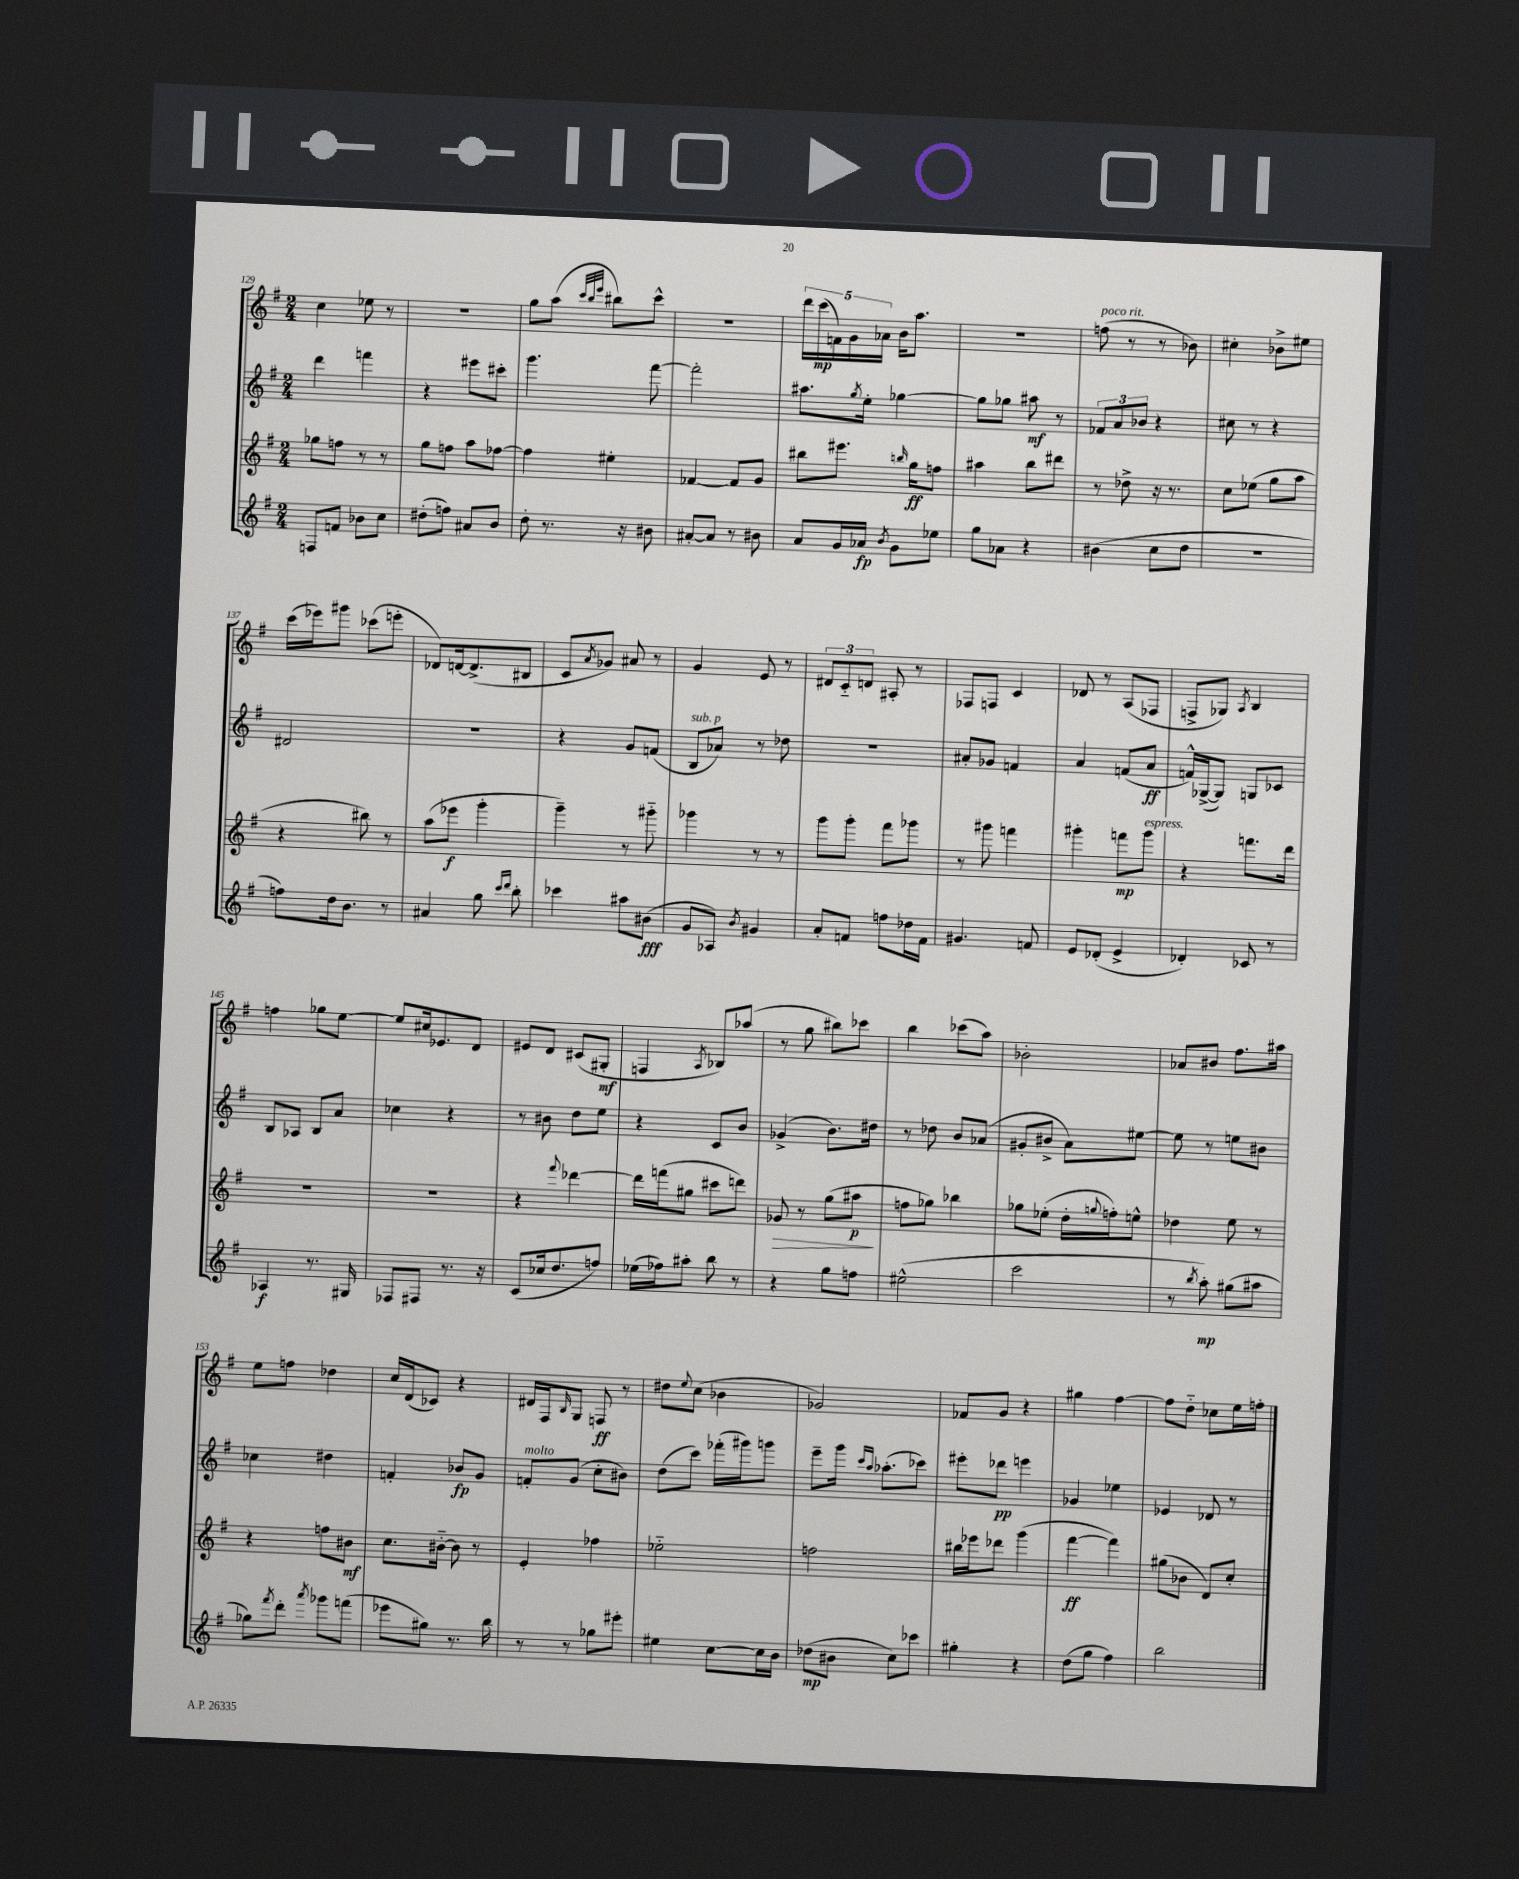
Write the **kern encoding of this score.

**kern	**dynam	**kern	**dynam	**kern	**dynam	**kern	**dynam
*part4	*part4	*part3	*part3	*part2	*part2	*part1	*part1
*staff4	*staff4	*staff3	*staff3	*staff2	*staff2	*staff1	*staff1
*clefG2	*	*clefG2	*	*clefG2	*	*clefG2	*
*k[f#]	*	*k[f#]	*	*k[f#]	*	*k[f#]	*
*M2/4	*	*M2/4	*	*M2/4	*	*M2/4	*
=129	=129	=129	=129	=129	=129	=129	=129
8Fn/L	.	8gg-X\L	.	4ddd\	.	4cc\	.
8fn/J	.	8ffn\J	.	.	.	.	.
8b-X\L	.	8r	.	4fffn\	.	8ee-X\	.
8cc\J	.	8r	.	.	.	8r	.
=130	=130	=130	=130	=130	=130	=130	=130
(8dd#X'\L	.	8gg\L	.	4r	.	2r	.
8ffn\J)	.	8ffn\J	.	.	.	.	.
8a#X/L	.	8aa\L	.	8eee#X\L	.	.	.
8b/J	.	[8ff-X\J	.	8ccc#X'\J	.	.	.
=131	=131	=131	=131	=131	=131	=131	=131
8dd'\	.	4ff-\]	.	4.ggg\	.	8gg\L	.
8.r	.	.	.	.	.	(8aa\J	.
.	.	.	.	.	.	32qqccc/LLL	.
.	.	.	.	.	.	32qqbb/	.
.	.	.	.	.	.	32qqeee/JJJ	.
.	.	4ee#X'\	.	.	.	8bb#X\L)	.
16r	.	.	.	.	.	.	.
8b#X\	.	.	.	[8fff#\	.	8ccc^^\J	.
=132	=132	=132	=132	=132	=132	=132	=132
[8a#X'/L	.	[4f-X/	.	2fff#'\]	.	2r	.
8a#/J]	.	.	.	.	.	.	.
8r	.	8f-/L]	.	.	.	.	.
8b#X\	.	8g/J	.	.	.	.	.
=133	=133	=133	=133	=133	=133	=133	=133
8a/L	.	8bb#X\L	.	8.aa#X\L	.	20ddd\LL	.
.	.	.	.	.	.	(20ccc\	mp
.	.	.	.	.	.	20fn\)	.
16g/L	.	8.eee#X\J	.	.	.	.	.
.	.	.	.	.	.	20g\	.
.	.	.	.	8qgg/	.	.	.
16a-X/JJ	fp	.	.	16ee'\Jk	.	.	.
.	.	.	.	.	.	20a-X\JJ	.
8qb/	.	.	.	.	.	.	.
8g\L	.	.	.	[4gg-X\	.	16b\KL	.
.	.	16qqbbn/	.	.	.	.	.
.	.	16gg\KL	ff	.	.	8.aa\J	.
8ee-X\J	.	8ffn\J	.	.	.	.	.
=134	=134	=134	=134	=134	=134	=134	=134
8gg\L	.	4aa#X\	.	8gg-\L]	.	2r	.
8a-X\J	.	.	.	8gg-X\J	.	.	.
4r	.	8bb\L	.	8aa#X\	mf	.	.
.	.	8ddd#X\J	.	8r	.	.	.
=135	=135	=135	=135	=135	=135	=135	=135
!	!	!	!	!	!	!LO:TX:a:i:t=poco rit.	!
(4b#X\	.	8r	.	12f-X/L	.	(8ffn\	.
.	.	.	.	12a/	.	.	.
.	.	8dd-X^\	.	.	.	8r	.
.	.	.	.	12b-X/J	.	.	.
8cc\L	.	16r	.	4r	.	8r	.
.	.	8.r	.	.	.	.	.
8dd\J	.	.	.	.	.	8b-X\)	.
=136	=136	=136	=136	=136	=136	=136	=136
2r	.	8cc\L	.	8cc#X\	.	4cc#X'\	.
.	.	(8ee-X\J	.	8r	.	.	.
.	.	8gg\L	.	4r	.	8b-X^\L	.
.	.	8aa\J	.	.	.	8ee#X\J	.
!!LO:LB:g=z
=137	=137	=137	=137	=137	=137	=137	=137
8ffn\L)	.	4r	.	2d#X/	.	(16ccc\LL	.
.	.	.	.	.	.	16eee-X\J)	.
16dd\k	.	.	.	.	.	8ggg#X\J	.
8.b\J	.	.	.	.	.	.	.
.	.	8bb#X\)	.	.	.	(8ccc-X\L	.
8r	.	8r	.	.	.	8eeen'\J	.
=138	=138	=138	=138	=138	=138	=138	=138
4a#X/	.	(8aa\L	.	2r	.	8d-X/L)	.
.	.	8eee-X\J	f	.	.	[16dn/k	.
.	.	.	.	.	.	(8.d^/]	.
8gg\	.	4ggg'\	.	.	.	.	.
16qqccc/LL	.	.	.	.	.	.	.
16qqddd/JJ	.	.	.	.	.	.	.
8bb'\	.	.	.	.	.	8B#X/J	.
=139	=139	=139	=139	=139	=139	=139	=139
4ccc-X\	.	4ggg~\)	.	4r	.	8c/L	.
.	.	.	.	.	.	8qa/	.
.	.	.	.	.	.	8g-X/J)	.
8aa#X\L	.	8r	.	8g/L	.	8a#X/	.
(8b#X\J	fff	8ggg#X\	.	(8fn/J	.	8r	.
=140	=140	=140	=140	=140	=140	=140	=140
!	!	!	!	!LO:TX:a:i:t=sub. p	!	!	!
8g/L	.	4ggg-X\	.	8B/L	.	4g/	.
8A-X/J)	.	.	.	8a-X/J)	.	.	.
8qb/	.	.	.	.	.	.	.
4g#X/	.	8r	.	8r	.	8e/	.
.	.	8r	.	8dd-X\	.	8r	.
=141	=141	=141	=141	=141	=141	=141	=141
8a'/L	.	8ggg\L	.	2r	.	12d#X/L	.
.	.	.	.	.	.	12c/	.
8fn/J	.	8ggg'\J	.	.	.	.	.
.	.	.	.	.	.	12dn/J	.
8ffn\L	.	8fff#\L	.	.	.	8A#X'/	.
16dd-X\L	.	8ggg-X\J	.	.	.	8r	.
16f\JJ	.	.	.	.	.	.	.
=142	=142	=142	=142	=142	=142	=142	=142
4.g#X/	.	8r	.	8a#X'/L	.	8F-X/L	.
.	.	8ggg#X\	.	8g-X/J	.	8Fn/J	.
.	.	4fffn\	.	4fn/	.	4c/	.
8fn/	.	.	.	.	.	.	.
=143	=143	=143	=143	=143	=143	=143	=143
8e/L	.	4ggg#X'\	.	4a/	.	8d-X/	.
(8d-X'/J	.	.	.	.	.	8r	.
4e^/	.	8fffn\L	mp	(8fn/L	.	(8A/L	.
!	!	!LO:TX:a:i:t=espress.	!	!	!	!	!
.	.	8ggg#\J	.	8a/J	ff	8F-X/J	.
=144	=144	=144	=144	=144	=144	=144	=144
4d-X'/)	.	4r	.	16fn^^/LL)	.	8Fn^/L	.
.	.	.	.	([16G-X^/J	.	.	.
.	.	.	.	8G-/J])	.	8G-X/J)	.
.	.	.	.	.	.	8qA/	.
8c-X/	.	8.fffn\L	.	8Gn/L	.	4B/	.
8r	.	.	.	8c-X/J	.	.	.
.	.	16ddd\Jk	.	.	.	.	.
!!LO:LB:g=z
=145	=145	=145	=145	=145	=145	=145	=145
4A-X/	f	2r	.	8B/L	.	4ffn\	.
.	.	.	.	8A-X/J	.	.	.
8.r	.	.	.	8B/L	.	8gg-X\L	.
.	.	.	.	8a/J	.	[8ee\J	.
16G#X/	.	.	.	.	.	.	.
=146	=146	=146	=146	=146	=146	=146	=146
8F-X/L	.	2r	.	4cc-X\	.	8ee/L]	.
8F#X/J	.	.	.	.	.	16cc#X/k	.
.	.	.	.	.	.	8.e-X/	.
8.r	.	.	.	4r	.	.	.
.	.	.	.	.	.	8d/J	.
16r	.	.	.	.	.	.	.
=147	=147	=147	=147	=147	=147	=147	=147
(8c/L	.	4r	.	8r	.	8e#X/L	.
16cc-X/k	.	.	.	8b#X\	.	8d/J	.
8.dd/	.	.	.	.	.	.	.
.	.	8qqfff#/	.	.	.	.	.
.	.	[4ddd-X\	.	8dd\L	.	(8c#X/L	.
8ffn/J)	.	.	.	8ee\J	.	8G#X'/J	mf
=148	=148	=148	=148	=148	=148	=148	=148
(16ee-X\LL	.	16ddd-\LL]	.	4r	.	4Fn/	.
16ff-X\J)	.	(16fffn\J	.	.	.	.	.
8aa#X'\J	.	8gg#X\J	.	.	.	.	.
.	.	.	.	.	.	8qA/	.
8bb\	.	8ccc#X\L	.	8c/L	.	8B-X/L)	.
8r	.	8dddn\J)	.	8b/J	.	(8aa-X/J	.
=149	=149	=149	=149	=149	=149	=149	=149
!	!	!	!LO:HP:b	!	!	!	!
4r	.	8g-X/	>	(4g-X^/	.	8r	.
.	.	8r	.	.	.	8gg\	.
8gg\L	.	(8gg\L	.	8.b\L)	.	8bb#X\L)	.
8ffn\J	.	8aa#X\J	p	.	.	8ccc-X\J	.
.	.	.	.	16dd#X\Jk	.	.	.
.	.	.	]	.	.	.	.
=150	=150	=150	=150	=150	=150	=150	=150
(2ee#X^^\	.	8ffn\L	.	8r	.	4bb\	.
.	.	8gg-X\J)	.	8dd-X\	.	.	.
.	.	4bb-X\	.	8b/L	.	(8ccc-X\L	.
.	.	.	.	(8a-X/J	.	8aa\J)	.
=151	=151	=151	=151	=151	=151	=151	=151
2ccc\	.	8gg-X\L	.	8g#X'/L	.	2b-X'\	.
.	.	(8ee-X'\J	.	8b#X^/J	.	.	.
.	.	16dd'\LL	.	8a\L)	.	.	.
.	.	8qqggn/	.	.	.	.	.
.	.	16ffn'\J)	.	.	.	.	.
.	.	8een^^\J	.	[8ee#X\J	.	.	.
=152	=152	=152	=152	=152	=152	=152	=152
8r	.	4dd-X\	.	8ee#\]	.	8a-X/L	.
8qbb/	.	.	.	.	.	.	.
8aa'\)	mp	.	.	8r	.	8b#X/J	.
(8gg#X\L	.	8ee\	.	8een\L	.	8.ff#\L	.
8aa#X\J	.	8r	.	8b#X\J	.	.	.
.	.	.	.	.	.	16aa#X\Jk	.
!!LO:LB:g=z
=153	=153	=153	=153	=153	=153	=153	=153
8gg-X\L)	.	4r	.	4cc-X\	.	8ee\L	.
8qfff#/	.	.	.	.	.	.	.
8ddd'\J	.	.	.	.	.	8ffn\J	.
8qaaa/	.	.	.	.	.	.	.
8ggg-X\L	.	8ffn\L	.	4dd#X\	.	4dd-X\	.
(8fffn\J	.	8b#X\J	mf	.	.	.	.
=154	=154	=154	=154	=154	=154	=154	=154
8eee-X\L	.	8.cc\L	.	4fn'/	.	16cc/LL	.
.	.	.	.	.	.	(16d/J	.
8gg#X\J)	.	.	.	.	.	8c-X/J)	.
.	.	[16b#X\Jk	.	.	.	.	.
8.r	.	8b#\]	.	8b-X/L	fp	4r	.
.	.	8r	.	8g/J	.	.	.
16bb\	.	.	.	.	.	.	.
=155	=155	=155	=155	=155	=155	=155	=155
!	!	!	!	!LO:TX:a:i:t=molto	!	!	!
8r	.	4e'/	.	8fn'/L	.	16d#X/LL	.
.	.	.	.	.	.	16F#/J	.
.	.	.	.	.	.	16qqB/	.
8r	.	.	.	(8g/J	.	8G/J	.
8gg-X\L	.	4ff-X\	.	8cc'\L	.	8Fn/	ff
8eee#X'\J	.	.	.	8b#X\J)	.	8r	.
=156	=156	=156	=156	=156	=156	=156	=156
4ee#X\	.	2ee-X\	.	(8dd\L	.	8dd#X\L	.
.	.	.	.	.	.	8qqee/	.
.	.	.	.	8ccc\J)	.	(8cc\J	.
[8cc\L	.	.	.	(16fff-X'\LL	.	4b-X\	.
.	.	.	.	16ggg#X\J)	.	.	.
16cc\L]	.	.	.	8gggn\J	.	.	.
16b\JJ	.	.	.	.	.	.	.
=157	=157	=157	=157	=157	=157	=157	=157
(8dd-X\L	mp	2ffn\	.	8eee~\L	.	2g-X/)	.
8b#X\J	.	.	.	16ggg\Jk	.	.	.
.	.	.	.	16qqccc/LL	.	.	.
.	.	.	.	16qqaa/JJ	.	.	.
.	.	.	.	(8.aa-X'\L	.	.	.
8cc\L)	.	.	.	.	.	.	.
8ccc-X\J	.	.	.	8ccc-X\J)	.	.	.
=158	=158	=158	=158	=158	=158	=158	=158
4gg#X'\	.	16bb#X\LL	.	8eee#X'\L	.	8f-X/L	.
.	.	16eee-X\J	.	.	.	.	.
.	.	8ddd-X\J	.	8ddd-X\J	pp	8g/J	.
4r	.	(4ggg\	.	4eeen\	.	4r	.
=159	=159	=159	=159	=159	=159	=159	=159
(8dd\L	.	[4fff#\	ff	4g-X/	.	4gg#X\	.
8gg\J	.	.	.	.	.	.	.
4ff#\)	.	4fff#\])	.	4ee-X\	.	[4ff#\	.
=160	=160	=160	=160	=160	=160	=160	=160
2bb\	.	(8gg#X\L	.	4e-X/	.	8ff#\L]	.
.	.	8b-X\J	.	.	.	8dd\J	.
.	.	8d/L)	.	8d-X/	.	8cc-X\L	.
.	.	8cc'/J	.	8r	.	16ee\L	.
.	.	.	.	.	.	16ffn'\JJ	.
==	==	==	==	==	==	==	==
*-	*-	*-	*-	*-	*-	*-	*-
